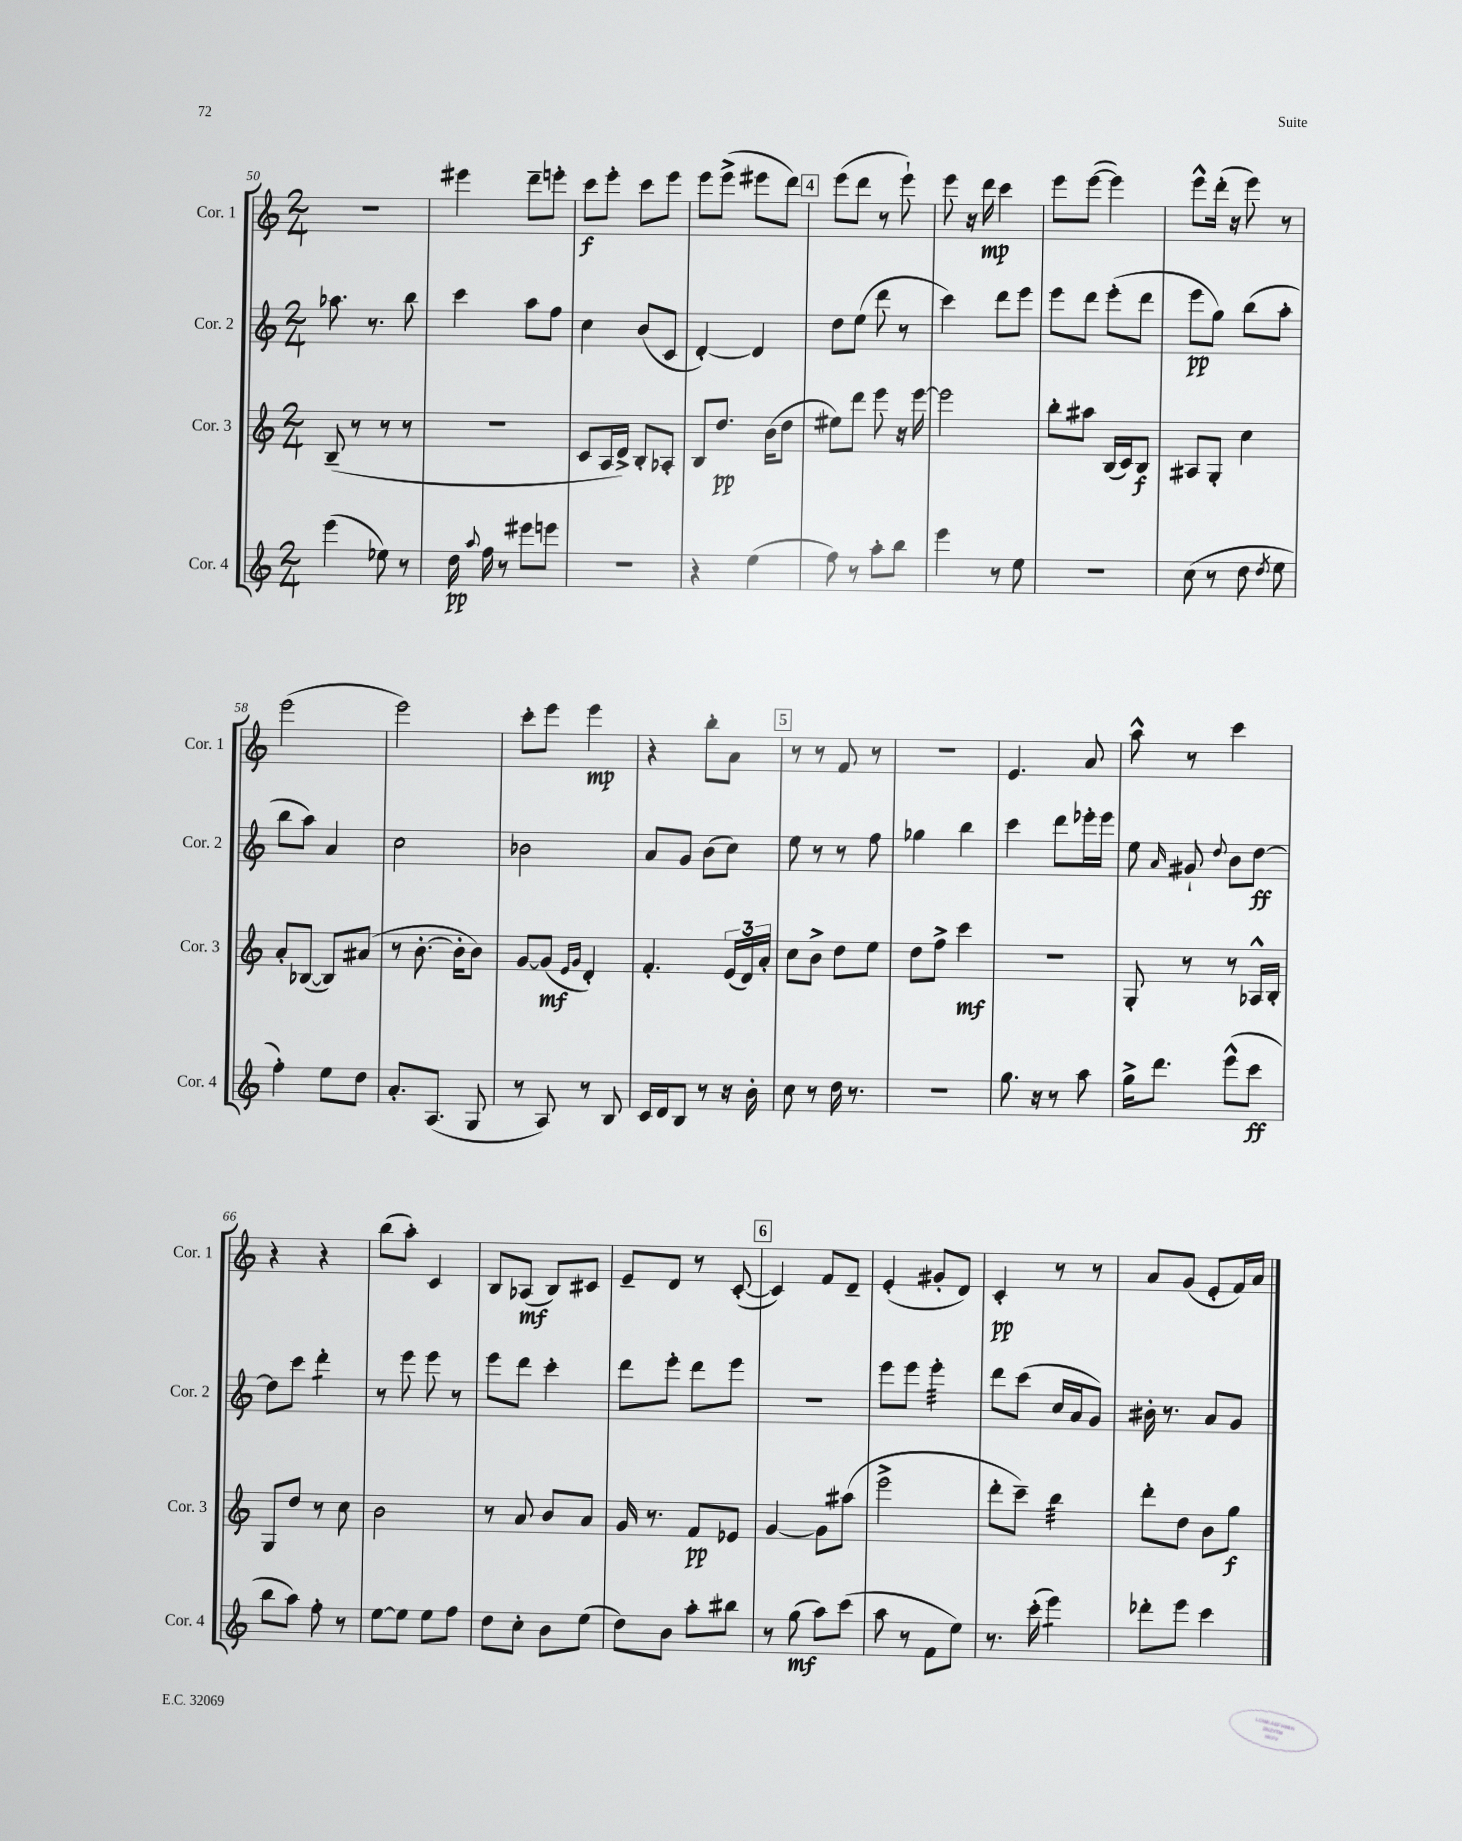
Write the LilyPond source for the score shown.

<<
\new StaffGroup <<
\new Staff = "s0" \with { instrumentName = "Cor. 1" shortInstrumentName = "Cor. 1" } {
    \clef treble \key c \major \numericTimeSignature \time 2/4
    \autoBeamOff R2 |
    eis'''4 d'''8[-- e'''8]-. |
    c'''8[\f e'''8]-. c'''8[ e'''8] |
    e'''8[ e'''8]->( eis'''8[ d'''8]) |
    \mark \markup { \box "4" } e'''8[( d'''8] r8 e'''8-!) |
    e'''8 r16 d'''16\mp c'''4 |
    e'''8[ e'''8]~( e'''4) |
    e'''8[-^ d'''16]-.( r16 e'''8) r8 |
    e'''2( |
    e'''2) |
    c'''8[-. e'''8] e'''4\mp |
    r4 b''8[-. a'8] |
    \mark \markup { \box "5" } r8 r8 f'8 r8 |
    r2 |
    e'4. a'8 |
    a''8-^ r8 c'''4 |
    r4 r4 |
    b''8[( a''8]-.) c'4 |
    b8[ aes8]\mf( b8[) cis'8] |
    e'8[-- d'8] r8 c'8~-.( |
    \mark \markup { \box "6" } c'4) f'8[ d'8]-- |
    e'4-.( gis'8[-. d'8]) |
    c'4-.\pp r8 r8 |
    a'8[ g'8]( e'8[-. f'16) a'16] \bar "|." |
}
\new Staff = "s1" \with { instrumentName = "Cor. 2" shortInstrumentName = "Cor. 2" } {
    \clef treble \key c \major \numericTimeSignature \time 2/4
    \autoBeamOff aes''8. r8. b''8 |
    c'''4 a''8[ f''8] |
    c''4 b'8[( c'8] |
    d'4~-.) d'4 |
    \mark \markup { \box "4" } d''8[ e''8]( d'''8 r8 |
    c'''4) d'''8[ e'''8] |
    e'''8[ d'''8] e'''8[-.( d'''8] |
    e'''8[\pp g''8]) b''8[( a''8]-. |
    b''8[ a''8]) a'4 |
    c''2 |
    bes'2 |
    a'8[ g'8] b'8[( c''8]) |
    \mark \markup { \box "5" } e''8 r8 r8 f''8 |
    ges''4 b''4 |
    c'''4 d'''8[ ees'''16-. ees'''16] |
    e''8 \grace { a'16 } gis'8-! \appoggiatura { d''8 } b'8[ d''8]~\ff |
    d''8[ c'''8] d'''4:8-. |
    r8 e'''8 e'''8 r8 |
    e'''8[ d'''8] c'''4-. |
    d'''8[ e'''8]-. d'''8[ e'''8] |
    \mark \markup { \box "6" } R2 |
    e'''8[ e'''8] e'''4:32-. |
    d'''8[ c'''8]( c''16[ a'16 g'8]) |
    bis'16-. r8. a'8[ g'8] \bar "|." |
}
\new Staff = "s2" \with { instrumentName = "Cor. 3" shortInstrumentName = "Cor. 3" } {
    \clef treble \key c \major \numericTimeSignature \time 2/4
    \autoBeamOff b8--( r8 r8 r8 |
    r2 |
    c'8[ a16 d'16]->) b8[-. aes8]-. |
    b8[ d''8.]\pp b'16[( d''8] |
    \mark \markup { \box "4" } eis''8[) d'''8] e'''8 r16 e'''16~ |
    e'''2 |
    b''8[-. ais''8] b16[( c'16) b8]\f |
    ais8[ g8]-. c''4 |
    a'8[-. bes8]~( bes8[) ais'8]( |
    r8 b'8.~-. b'16[-. b'8]) |
    g'8[~ g'8]\mf( \grace { e'16[ g'16] } d'4-.) |
    f'4.-. \tuplet 3/2 { e'16[( d'16) a'16]-. } |
    \mark \markup { \box "5" } c''8[ b'8]-> d''8[ e''8] |
    d''8[ f''8]-> c'''4\mf |
    R2 |
    g8-. r8 r8 aes16[-^ b16]-. |
    g8[ d''8] r8 c''8 |
    b'2 |
    r8 a'8 b'8[ a'8] |
    g'16 r8. f'8[\pp ees'8] |
    \mark \markup { \box "6" } g'4~ g'8[ ais''8]( |
    e'''2-> |
    d'''8[-. c'''8]--) b''4:32 |
    d'''8[-. d''8] b'8[ g''8]\f \bar "|." |
}
\new Staff = "s3" \with { instrumentName = "Cor. 4" shortInstrumentName = "Cor. 4" } {
    \clef treble \key c \major \numericTimeSignature \time 2/4
    \autoBeamOff e'''4( ees''8) r8 |
    d''16\pp \appoggiatura { a''8 } f''16 r8 eis'''8[ e'''8] |
    r2 |
    r4 e''4( |
    \mark \markup { \box "4" } f''8) r8 a''8[-. b''8] |
    e'''4 r8 e''8 |
    R2 |
    c''8( r8 d''8 \acciaccatura { d''8 } e''8 |
    f''4-.) e''8[ d''8] |
    a'8.[-. a8.]( g8 |
    r8 a8) r8 b8 |
    c'16[ d'16 b8] r8 r16 b'16-. |
    \mark \markup { \box "5" } c''8 r8 d''16 r8. |
    r2 |
    g''8. r16 r8 a''8 |
    g''16[-> d'''8.] e'''8[-^( c'''8]\ff |
    b''8[ a''8]) f''8-. r8 |
    e''8[~ e''8] e''8[ f''8] |
    d''8[ c''8]-. b'8[ e''8]( |
    d''8[) b'8] a''8[-. bis''8] |
    \mark \markup { \box "6" } r8 g''8\mf( a''8[) c'''8]( |
    a''8 r8 f'8[ e''8]) |
    r8. c'''16-.( e'''4:8) |
    des'''8[-. e'''8] c'''4 \bar "|." |
}
>>
>>
\layout { \context { \Score currentBarNumber = #50 } }
